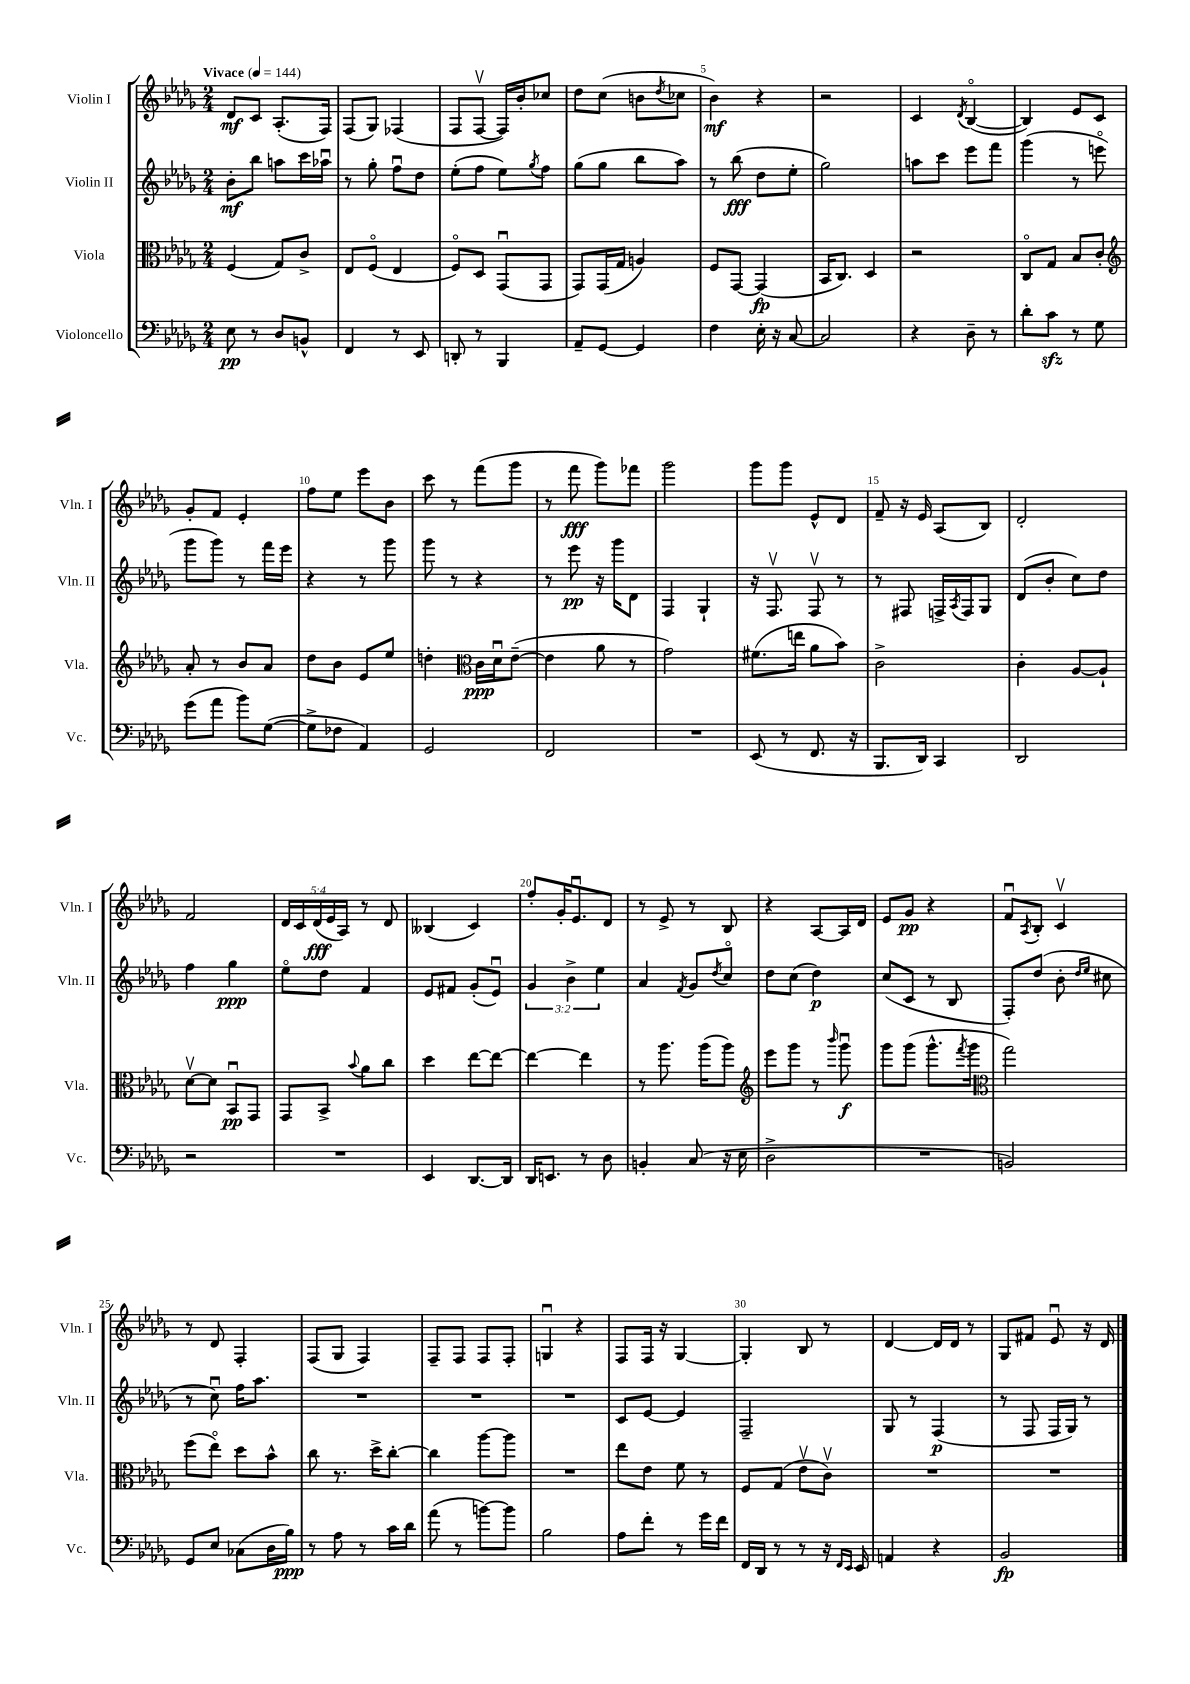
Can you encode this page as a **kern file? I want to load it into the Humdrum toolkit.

**kern	**kern	**kern	**kern
*staff4	*staff3	*staff2	*staff1
*clefF4	*clefC3	*clefG2	*clefG2
*k[b-e-a-d-g-]	*k[b-e-a-d-g-]	*k[b-e-a-d-g-]	*k[b-e-a-d-g-]
*M2/4	*M2/4	*M2/4	*M2/4
*MM144	*MM144	*MM144	*MM144
8E-	(4F	8b-'	8d-
8r	.	8bb-	8c
8D-	8G-)	8aa	(8.A-'
8BB^^	8c^	16ccc	.
.	.	16aa-u	16F)
=	=	=	=
4FF	8E-	8r	(8F
.	(8Fo	8gg-'	8G-)
8r	4E-	8ffu	(4F-
8EE-	.	8dd-	.
=	=	=	=
8DD'	8Fo)	(8ee-'	8F
8r	8D-	8ff	[8Fv
4BBB-	(8GG-u	8ee-)	16F])
.	.	.	16b-'
.	.	8qgg-	.
.	8GG-	8ff	8cc-
=	=	=	=
8AA-~	8GG-)	(8gg-	8dd-
[8GG-	(16GG-	8gg-	(8cc
.	16G-	.	.
4GG-]	4A)	8bb-	8b
.	.	.	8qdd-
.	.	8aa-)	8cc-
=	=	=	=
4F	8F	8r	4b-)
.	[8GG-	(8bb-	.
16E-'	(4GG-]	8dd-	4r
16r	.	.	.
[8C	.	8ee-'	.
=	=	=	=
2C]	16BB-	2gg-)	2r
.	8.C)	.	.
.	4D-	.	.
=	=	=	=
4r	2r	8aa	4c
.	.	8ccc	.
.	.	.	8qd-
8D-~	.	8eee-	([4B-o
8r	.	8fff	.
=	=	=	=
8d-'	8Co	(4ggg-	4B-])
8c	8G-	.	.
8r	8B-	8r	8e-
8G-	8c'	8eeeo	8c
=	=	=	=
*	*clefG2	*	*
(8g-	8a-'	8ggg-	8g-'
8a-	8r	8ggg-)	8f
8b-)	8b-	8r	4e-'
([8G-	8a-	16fff	.
.	.	16eee-	.
=	=	=	=
8G-^]	8dd-	4r	8ff
8F-	8b-	.	8ee-
4AA-)	8e-	8r	8eee-
.	8ee-	8ggg-	8b-
=	=	=	=
2GG-	4dd'	8ggg-	8ccc
.	.	8r	8r
*	*clefC3	*	*
.	16c	4r	(8fff
.	16d-u	.	.
.	([8e-~	.	8ggg-
=	=	=	=
2FF	4e-]	8r	8r
.	.	8eee-	8fff
.	8a-	16r	8ggg-)
.	.	16ggg-	.
.	8r	8d-	8fff-
=	=	=	=
2r	2g-)	4F	2ggg-
.	.	4G-`	.
=	=	=	=
(8EE-	(8.f#	16r	8ggg-
.	.	8.Fv	.
8r	.	.	8ggg-
.	16ee	.	.
8.FF	8a-	8Fv	8e-^^
.	8b-)	8r	8d-
16r	.	.	.
=	=	=	=
8.BBB-	2c^	8r	8f~
.	.	8F#	16r
16DD-)	.	.	16e-
4CC	.	16F^	(8A-
.	.	8qA-	.
.	.	16F	.
.	.	8G-	8B-)
=	=	=	=
2DD-	4c'	(8d-	2d-'
.	.	8b-'	.
.	[8A-	8cc)	.
.	8A-`]	8dd-	.
=	=	=	=
2r	[8d-v	4ff	2f
.	8d-]	.	.
.	8BB-u	4gg-	.
.	8GG-	.	.
=	=	=	=
2r	8GG-	8ee-o	20d-
.	.	.	20c
.	.	.	(20d-
.	8BB-^	8dd-	.
.	.	.	20e-
.	.	.	20A-)
.	8qqb-	.	.
.	8a-	4f	8r
.	8cc	.	8d-
=	=	=	=
4EE-	4dd-	8e-	(4B--
.	.	8f#	.
[8.DD-	[8ee-	(8g-'	4c)
.	8ee-_	8e-u)	.
16DD-]	.	.	.
=	=	=	=
16DD-	4ee-_	6g-	8ff'
8.EE	.	.	.
.	.	.	16g-'
.	.	6b-^	.
.	.	.	8.e-u
8r	4ee-]	.	.
.	.	6ee-	.
8D-	.	.	8d-
=	=	=	=
4BB'	8r	4a-	8r
.	8.aa-	.	8e-^
.	.	8qf	.
(8C	.	8g-	8r
.	(16aa-	.	.
.	.	8qdd-	.
16r	8aa-)	8cco	8B-
16E-	.	.	.
=	=	=	=
*	*clefG2	*	*
2D-^	8eee-	8dd-	4r
.	8ggg-	(8cc	.
.	8r	4dd-)	[8A-
.	16qqbbb-	.	.
.	8ggg-u	.	16A-]
.	.	.	16d-
=	=	=	=
2r	8ggg-	(8cc	8e-
.	(8ggg-	8c	8g-
.	8.ggg-^^	8r	4r
.	.	8B-	.
.	8qfff	.	.
.	16ggg-	.	.
=	=	=	=
*	*clefC3	*	*
2BB)	2gg-)	8F')	8fu
.	.	.	8qA-
.	.	(8dd-	8B-'
.	.	8b-'	4cv
.	.	16qqdd-	.
.	.	16qqee-	.
.	.	8cc#	.
=	=	=	=
8GG-	(8ff	8r	8r
8E-	8ee-o)	8ccu)	8d-
(8C-	8dd-	16ff	4F'
.	.	8.aa-	.
16D-	8b-^^	.	.
16B-)	.	.	.
=	=	=	=
8r	8cc	2r	(8F
8A-	8.r	.	8G-
8r	.	.	4F)
.	16dd-^	.	.
16c	[8cc'	.	.
16d-	.	.	.
=	=	=	=
(8a-	4cc]	2r	8F~
8r	.	.	8F
[8b)	[8aa-	.	8F
8b]	8aa-]	.	8F'
=	=	=	=
2B-	2r	2r	4Gu
.	.	.	4r
=	=	=	=
8A-	8ee-	8c	8F
8f'	8e-	[8e-	16F
.	.	.	16r
8r	8f	4e-]	[4G-
16g-	8r	.	.
16f	.	.	.
=	=	=	=
16FF	8F	2F~	4G-']
16DD-	.	.	.
8r	(8G-	.	.
8r	8e-v	.	8B-
16r	8cv)	.	8r
16qqFF	.	.	.
16qqEE-	.	.	.
16EE-	.	.	.
=	=	=	=
4AA	2r	8G-	[4d-
.	.	8r	.
4r	.	(4F	16d-]
.	.	.	16d-
.	.	.	8r
=	=	=	=
2BB-	2r	8r	8G-
.	.	8F	8f#
.	.	16F	8e-u
.	.	16G-)	.
.	.	8r	16r
.	.	.	16d-
==	==	==	==
*-	*-	*-	*-
